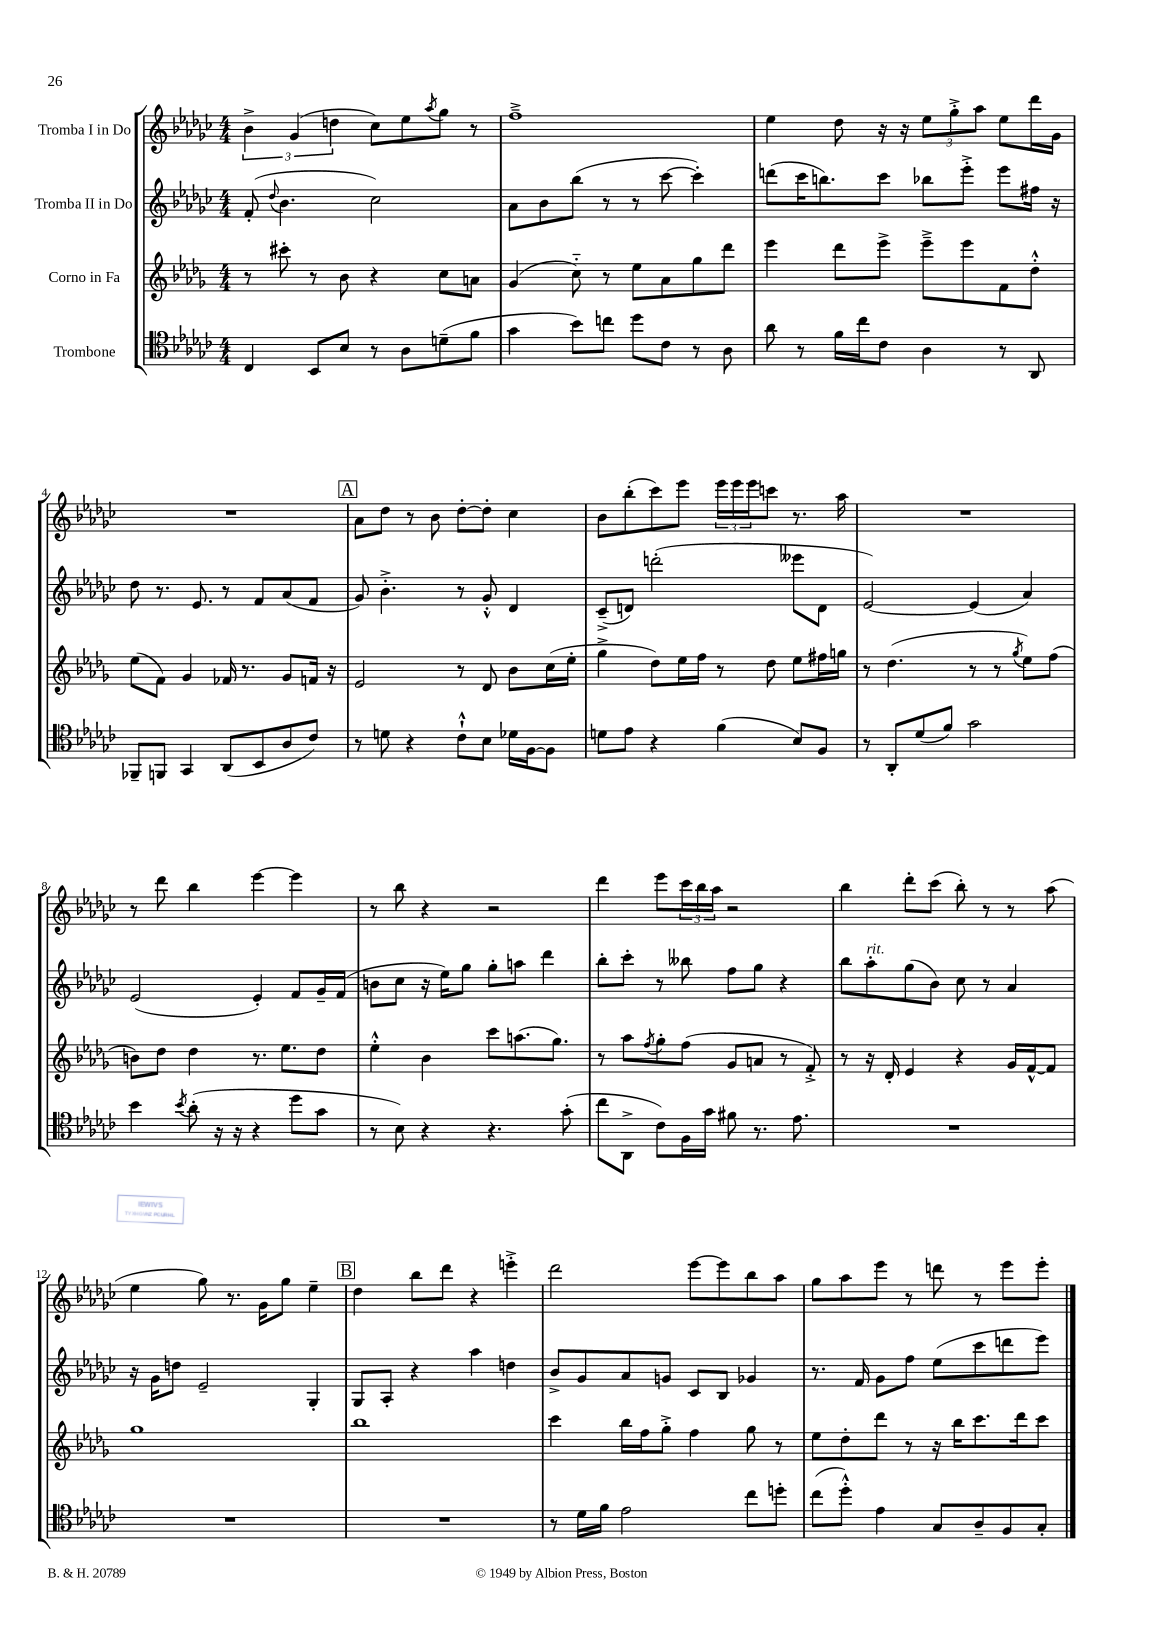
<<
\new StaffGroup <<
\new Staff = "s0" \with { instrumentName = "Tromba I in Do" } {
    \clef treble \key ges \major \numericTimeSignature \time 4/4
    \tuplet 3/2 { bes'4-> ges'4( d''4 } ces''8) ees''8 \acciaccatura { aes''8 } ges''8 r8 |
    f''1---> |
    ees''4 des''8 r16 r16 \tuplet 3/2 { ees''8 ges''8-.-> aes''8 } ees''8 des'''16 ges'16 |
    R1 |
    \mark \markup { \box "A" } aes'8 des''8 r8 bes'8 des''8~-. des''8-. ces''4 |
    bes'8 bes''8-.( ces'''8) ees'''8 \tuplet 3/2 { ees'''16 ees'''16 ees'''16 } c'''8 r8. aes''16 |
    R1 |
    r8 des'''8 bes''4 ees'''4~ ees'''4 |
    r8 bes''8 r4 r2 |
    des'''4 ees'''8 \tuplet 3/2 { ces'''16 bes''16 aes''16 } r2 |
    bes''4 des'''8-. ces'''8( bes''8-.) r8 r8 aes''8( |
    ees''4 ges''8) r8. ges'16 ges''8 ees''4-- |
    \mark \markup { \box "B" } des''4 bes''8 des'''8 r4 e'''4-.-> |
    des'''2 ees'''8~ ees'''8 bes''8 aes''8 |
    ges''8 aes''8 ees'''8 r8 d'''8 r8 ees'''8 ees'''8-. \bar "|." |
}
\new Staff = "s1" \with { instrumentName = "Tromba II in Do" } {
    \clef treble \key ges \major \numericTimeSignature \time 4/4
    f'8-.( \appoggiatura { des''8 } bes'4. ces''2) |
    aes'8 bes'8 bes''8( r8 r8 ces'''8~ ces'''4-.) |
    d'''8( ces'''16 b''8.) ces'''8 bes''8 ees'''8-.-> ees'''8 fis''16 r16 |
    des''8 r8. ees'8. r8 f'8 aes'8( f'8 |
    \mark \markup { \box "A" } ges'8) bes'4.-.-> r8 ges'8-.-^ des'4 |
    ces'8--->( d'8) d'''2-.( eeses'''8 d'8 |
    ees'2~) ees'4( aes'4) |
    ees'2( ees'4-.) f'8 ges'16-- f'16( |
    b'8 ces''8 r16 ees''16) ges''8 ges''8-. a''8 des'''4 |
    bes''8-. ces'''8-. r8 beses''8 f''8 ges''8 r4 |
    bes''8 aes''8-.^\markup { \italic "rit." } ges''8( bes'8) ces''8 r8 aes'4 |
    r16 ges'16 d''8 ees'2-- ges4-. |
    \mark \markup { \box "B" } ges8 aes8-. r4 aes''4 d''4 |
    bes'8-> ges'8 aes'8 g'8 ces'8 bes8 ges'4 |
    r8. f'16 ges'8 f''8 ees''8( ces'''8 d'''8 ees'''8) \bar "|." |
}
\new Staff = "s2" \with { instrumentName = "Corno in Fa" } {
    \clef treble \key des \major \numericTimeSignature \time 4/4
    r8 cis'''8-. r8 bes'8 r4 c''8 a'8 |
    ges'4( c''8-_) r8 ees''8 aes'8 ges''8 des'''8 |
    ees'''4 des'''8 ees'''8-> ees'''8---> ees'''8 f'8 des''8-.-^ |
    ees''8( f'8) ges'4 fes'16 r8. ges'8 f'16 r16 |
    \mark \markup { \box "A" } ees'2 r8 des'8 bes'8 c''16( ees''16-. |
    ges''4-> des''8) ees''16 f''16 r8 des''8 ees''8 fis''16 g''16 |
    r8 des''4.( r8 r8 \acciaccatura { ges''8 } ees''8) f''8( |
    b'8) des''8 des''4 r8. ees''8. des''8 |
    ees''4-.-^ bes'4 c'''8 a''8.( ges''8.) |
    r8 aes''8 \acciaccatura { f''8 } ges''8-. f''8( ges'8 a'8 r8 f'8-.->) |
    r8 r16 des'16-. ees'4 r4 ges'16 f'16~-^ f'8 |
    ges''1 |
    \mark \markup { \box "B" } bes''1 |
    c'''4 bes''16 f''16 ges''8-.-> f''4 ges''8 r8 |
    ees''8 des''8-. des'''8 r8 r16 bes''16 c'''8. des'''16 c'''8 \bar "|." |
}
\new Staff = "s3" \with { instrumentName = "Trombone" } {
    \clef tenor \key ges \major \numericTimeSignature \time 4/4
    ces4 bes,8 bes8 r8 aes8 d'8--( f'8 |
    ges'4 bes'8) c''8 des''8 ces'8 r8 aes8 |
    aes'8 r8 f'16 ces''16 ces'8 aes4 r8 aes,8 |
    fes,8-- f,8 ges,4 aes,8( bes,8 aes8 ces'8) |
    \mark \markup { \box "A" } r8 d'8 r4 ces'8-!-^ bes8 des'16 f16~ f8 |
    d'8 ees'8 r4 f'4( bes8) f8 |
    r8 aes,8-. des'8( f'8) ges'2 |
    bes'4 \acciaccatura { bes'8 } aes'8-.( r16 r16 r4 des''8 ges'8 |
    r8 bes8) r4 r4. ges'8-.( |
    ces''8 aes,8-> ces'8) f16 ges'16 fis'8 r8. ees'8. |
    R1 |
    R1 |
    \mark \markup { \box "B" } R1 |
    r8 des'16 f'16 ees'2 ces''8 d''8-. |
    ces''8( des''8-.-^) ees'4 ges8 aes8-- f8 ges8-. \bar "|." |
}
>>
>>
